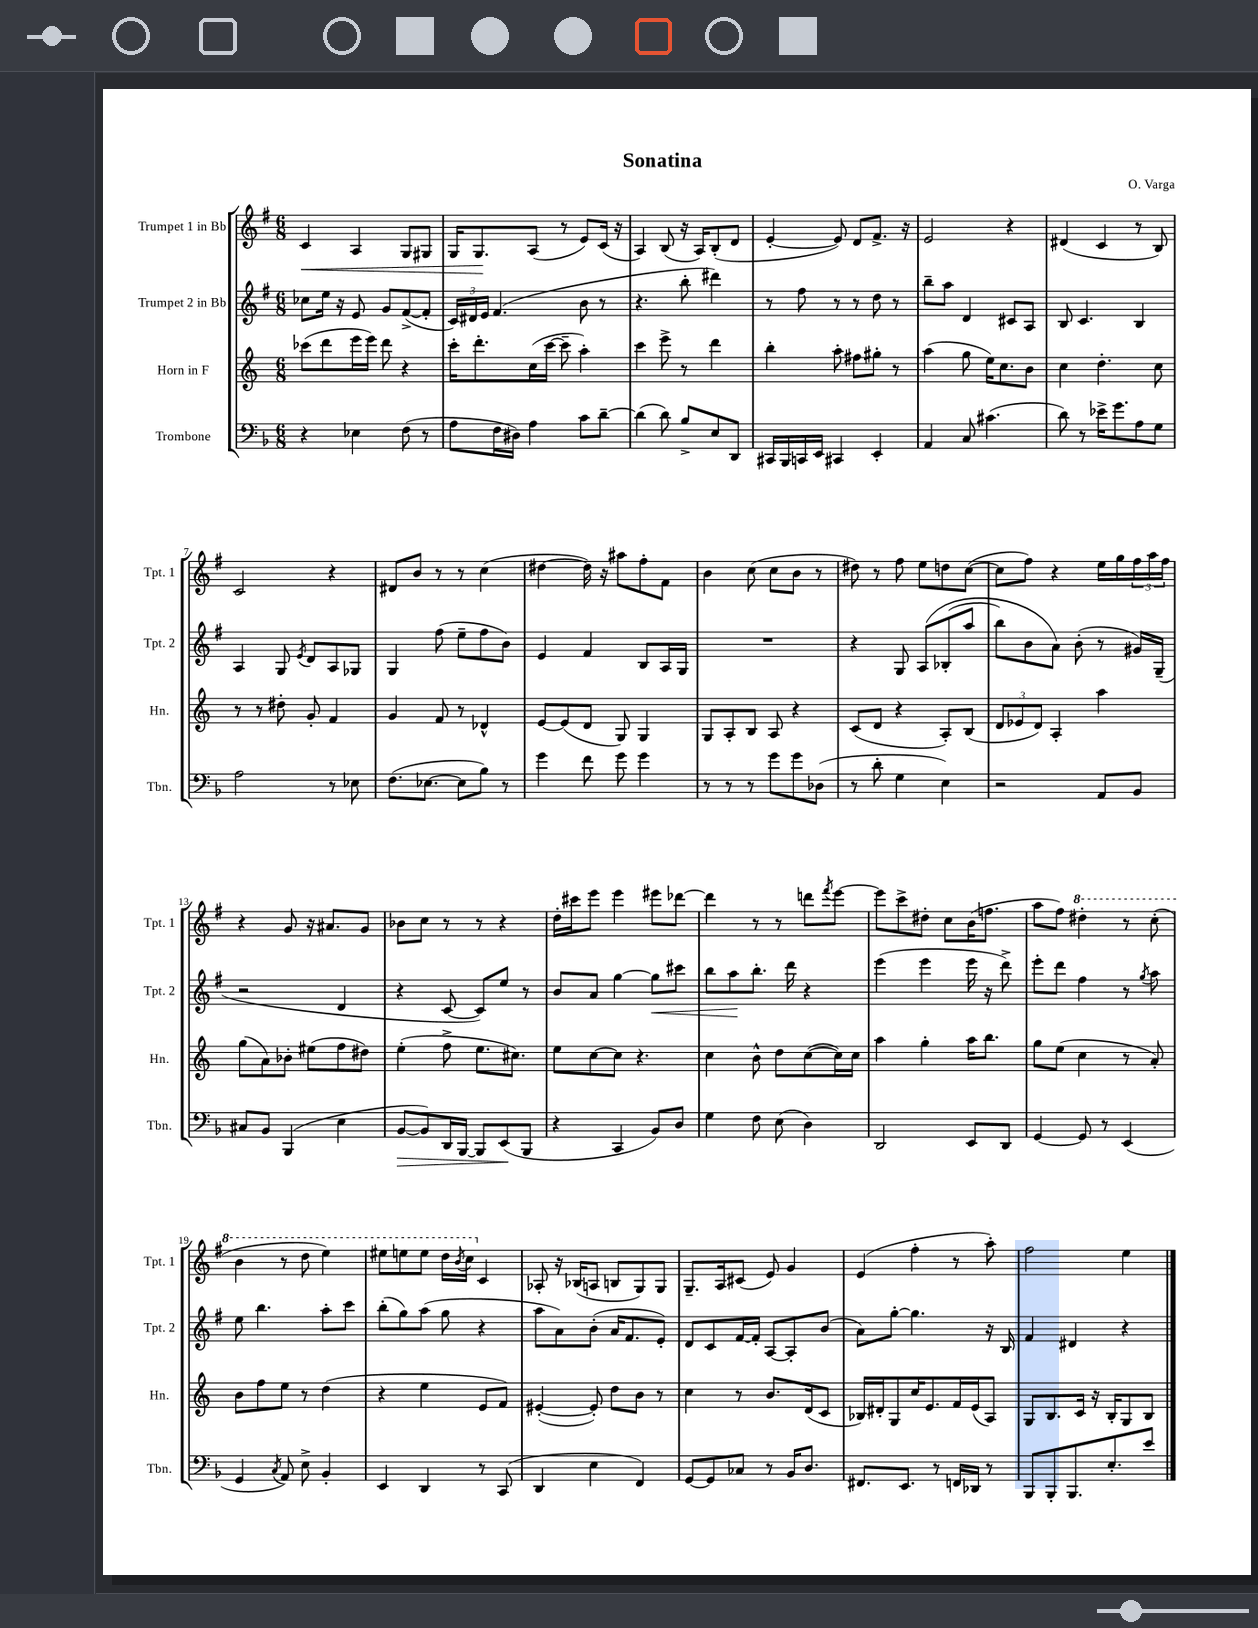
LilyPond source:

\header { title = "Sonatina" composer = "O. Varga" }
<<
\new StaffGroup <<
\new Staff = "s0" \with { instrumentName = "Trumpet 1 in Bb" shortInstrumentName = "Tpt. 1" } {
    \clef treble \key g \major \numericTimeSignature \time 6/8
    c'4\< a4 g8 gis8 |
    g16 g8.\! a8( r8 e'8) c'16( r16 |
    a4) b8( r16 a16) b8-.( d'8 |
    e'4~-. e'8) d'8 fis'8.-> r16 |
    e'2 r4 |
    dis'4( c'4 r8 b8) |
    c'2 r4 |
    dis'8 b'8 r8 r8 c''4( |
    dis''4~ dis''16) r16 ais''8 fis''8-. fis'8 |
    b'4 c''8( c''8 b'8 r8 |
    dis''8) r8 fis''8 e''8 d''8 c''8~( |
    c''8 fis''8) r4 e''16 g''16 \tuplet 3/2 { fis''16 a''16 fis''16 } |
    r4 g'8 r16 ais'8. g'8 |
    bes'8 c''8 r8 r8 r4 |
    d''16-. cis'''16 e'''8 e'''4 eis'''8 des'''8~ |
    des'''4 r8 r8 d'''8 \acciaccatura { fis'''8 } e'''8~ |
    e'''8 c'''8-> dis''8-. c''8 b'16( f''8. |
    a''8 fis''8) \ottava #1 dis'''4-. r8 c'''8-.( |
    b''4 r8 d'''8 e'''4) |
    eis'''8 e'''8 e'''8 d'''16 \acciaccatura { b''8 } c'''16 \ottava #0 c'4 |
    aes8-. r16 bes16( a8 b8 g8) g8 |
    g8.-- a16 cis'8( e'8) g'4 |
    e'4( fis''4-. r8 a''8-.) |
    fis''2 e''4 \bar "|." |
}
\new Staff = "s1" \with { instrumentName = "Trumpet 2 in Bb" shortInstrumentName = "Tpt. 2" } {
    \clef treble \key g \major \numericTimeSignature \time 6/8
    ces''8 e''16 r16 e'8 g'8 fis'8~->( fis'8-. |
    \tuplet 3/2 { c'16) dis'16 e'16 } fis'4.( b'8 r8 |
    r4. b''8-. dis'''4) |
    r8 fis''8 r8 r8 d''8 r8 |
    b''8-- a''8 d'4 cis'8 a8 |
    b8 c'4. b4 |
    a4 g8 \acciaccatura { e'8 } d'8 a8 ges8 |
    g4 fis''8( e''8-- fis''8 b'8) |
    e'4 fis'4 b8 a16 g16 |
    R2. |
    r4 g8 a8\( bes8-.( a''8 |
    b''8) b'8 a'8\) b'8-.( r8 gis'16) g16--( |
    r2 d'4 |
    r4 c'8~ c'8) e''8 r8 |
    b'8 a'8 g''4~ g''8\< cis'''8 |
    b''8 a''8\! b''8.-. d'''16 r4 |
    e'''4( e'''4 e'''16 r16 d'''8->) |
    e'''8-. d'''8 fis''4 r8 \acciaccatura { g''8 } a''8 |
    e''8 b''4. a''8-. c'''8 |
    b''8-.( g''8) a''8( g''8 r4 |
    a''8 a'8) b'8-.( a'16 fis'8. e'8-.) |
    d'8 c'8 fis'16~ fis'16-. a8~ a8-. b'8( |
    a'8) g''8~-. g''4. r16 b16 |
    fis'4 dis'4 r4 \bar "|." |
}
\new Staff = "s2" \with { instrumentName = "Horn in F" shortInstrumentName = "Hn." } {
    \clef treble \key c \major \numericTimeSignature \time 6/8
    ces'''8( d'''8 e'''16 e'''16) d'''8 r4 |
    c'''16-. d'''8.-. c''16( c'''16~ c'''8-- a''4-.) |
    c'''4 e'''8-> r8 d'''4 |
    b''4-. a''8-. fis''8 gis''8-. r8 |
    a''4( g''8 e''16) c''8. b'8 |
    c''4 d''4.-. c''8 |
    r8 r8 dis''8-. g'8-. f'4 |
    g'4 f'8 r8 des'4-^ |
    e'8~ e'8( d'8 g8) g4 |
    g8 a8-. b8 a8 r4 |
    c'8( d'8 r4 a8-.) b8( |
    \tuplet 3/2 { d'8 ees'8 d'8) } a4-. a''4 |
    g''8( a'8) bes'8-. eis''8( f''8 dis''8) |
    e''4-.( f''8-> e''8. cis''8.) |
    e''8 c''8~ c''8 r4. |
    c''4 b'8-^ d''8 c''8~( c''16) c''16 |
    a''4 g''4-. a''16 b''8. |
    g''8 e''8( c''4 r8 a'8-.) |
    b'8 f''8 e''8 r8 d''4( |
    r4 e''4 e'8 f'8) |
    eis'4~-.( eis'8-.) d''8 b'8 r8 |
    c''4 r8 b'8. d'16( c'8 |
    bes16) dis'16-. g8 c''16 e'8. f'16 e'16( a8) |
    g8 b8. c'16 r16 b16-. g8 b8 \bar "|." |
}
\new Staff = "s3" \with { instrumentName = "Trombone" shortInstrumentName = "Tbn." } {
    \clef bass \key f \major \numericTimeSignature \time 6/8
    r4 ees4 f8( r8 |
    a8 f16 dis16) a4 c'8 d'8~-- |
    d'4( d'8) bes8-> e8 d,8 |
    cis,16 bes,,16 c,16 e,16 cis,4 e,4-. |
    a,4 c8 cis'4.( |
    d'8) r8 ees'16-> g'8. a8 g8 |
    a2 r8 ees8 |
    f8.( ees8.~ ees8 bes8) r8 |
    g'4 f'8 g'8 g'4 |
    r8 r8 r8 g'8 g'8 des8( |
    r8 d'8-. g4 e4) |
    r2 a,8 bes,8 |
    cis8 bes,8 bes,,4( e4 |
    bes,8~\> bes,8) d,16 bes,,16~ bes,,8 e,8\!( bes,,8 |
    r4 c,4 bes,8) d8 |
    g4 f8 e8( d4) |
    d,2 e,8 d,8 |
    g,4~ g,8 r8 e,4( |
    g,4 \acciaccatura { c8 } a,8) e8-> bes,4-. |
    e,4 d,4 r8 c,8( |
    d,4 e4 f,4) |
    g,8~ g,8 ces8 r8 bes,16 d8. |
    fis,8. e,8. r8 f,16 des,16 r8 |
    bes,,8 bes,,8-. bes,,8. e8.-. e'8 \bar "|." |
}
>>
>>
